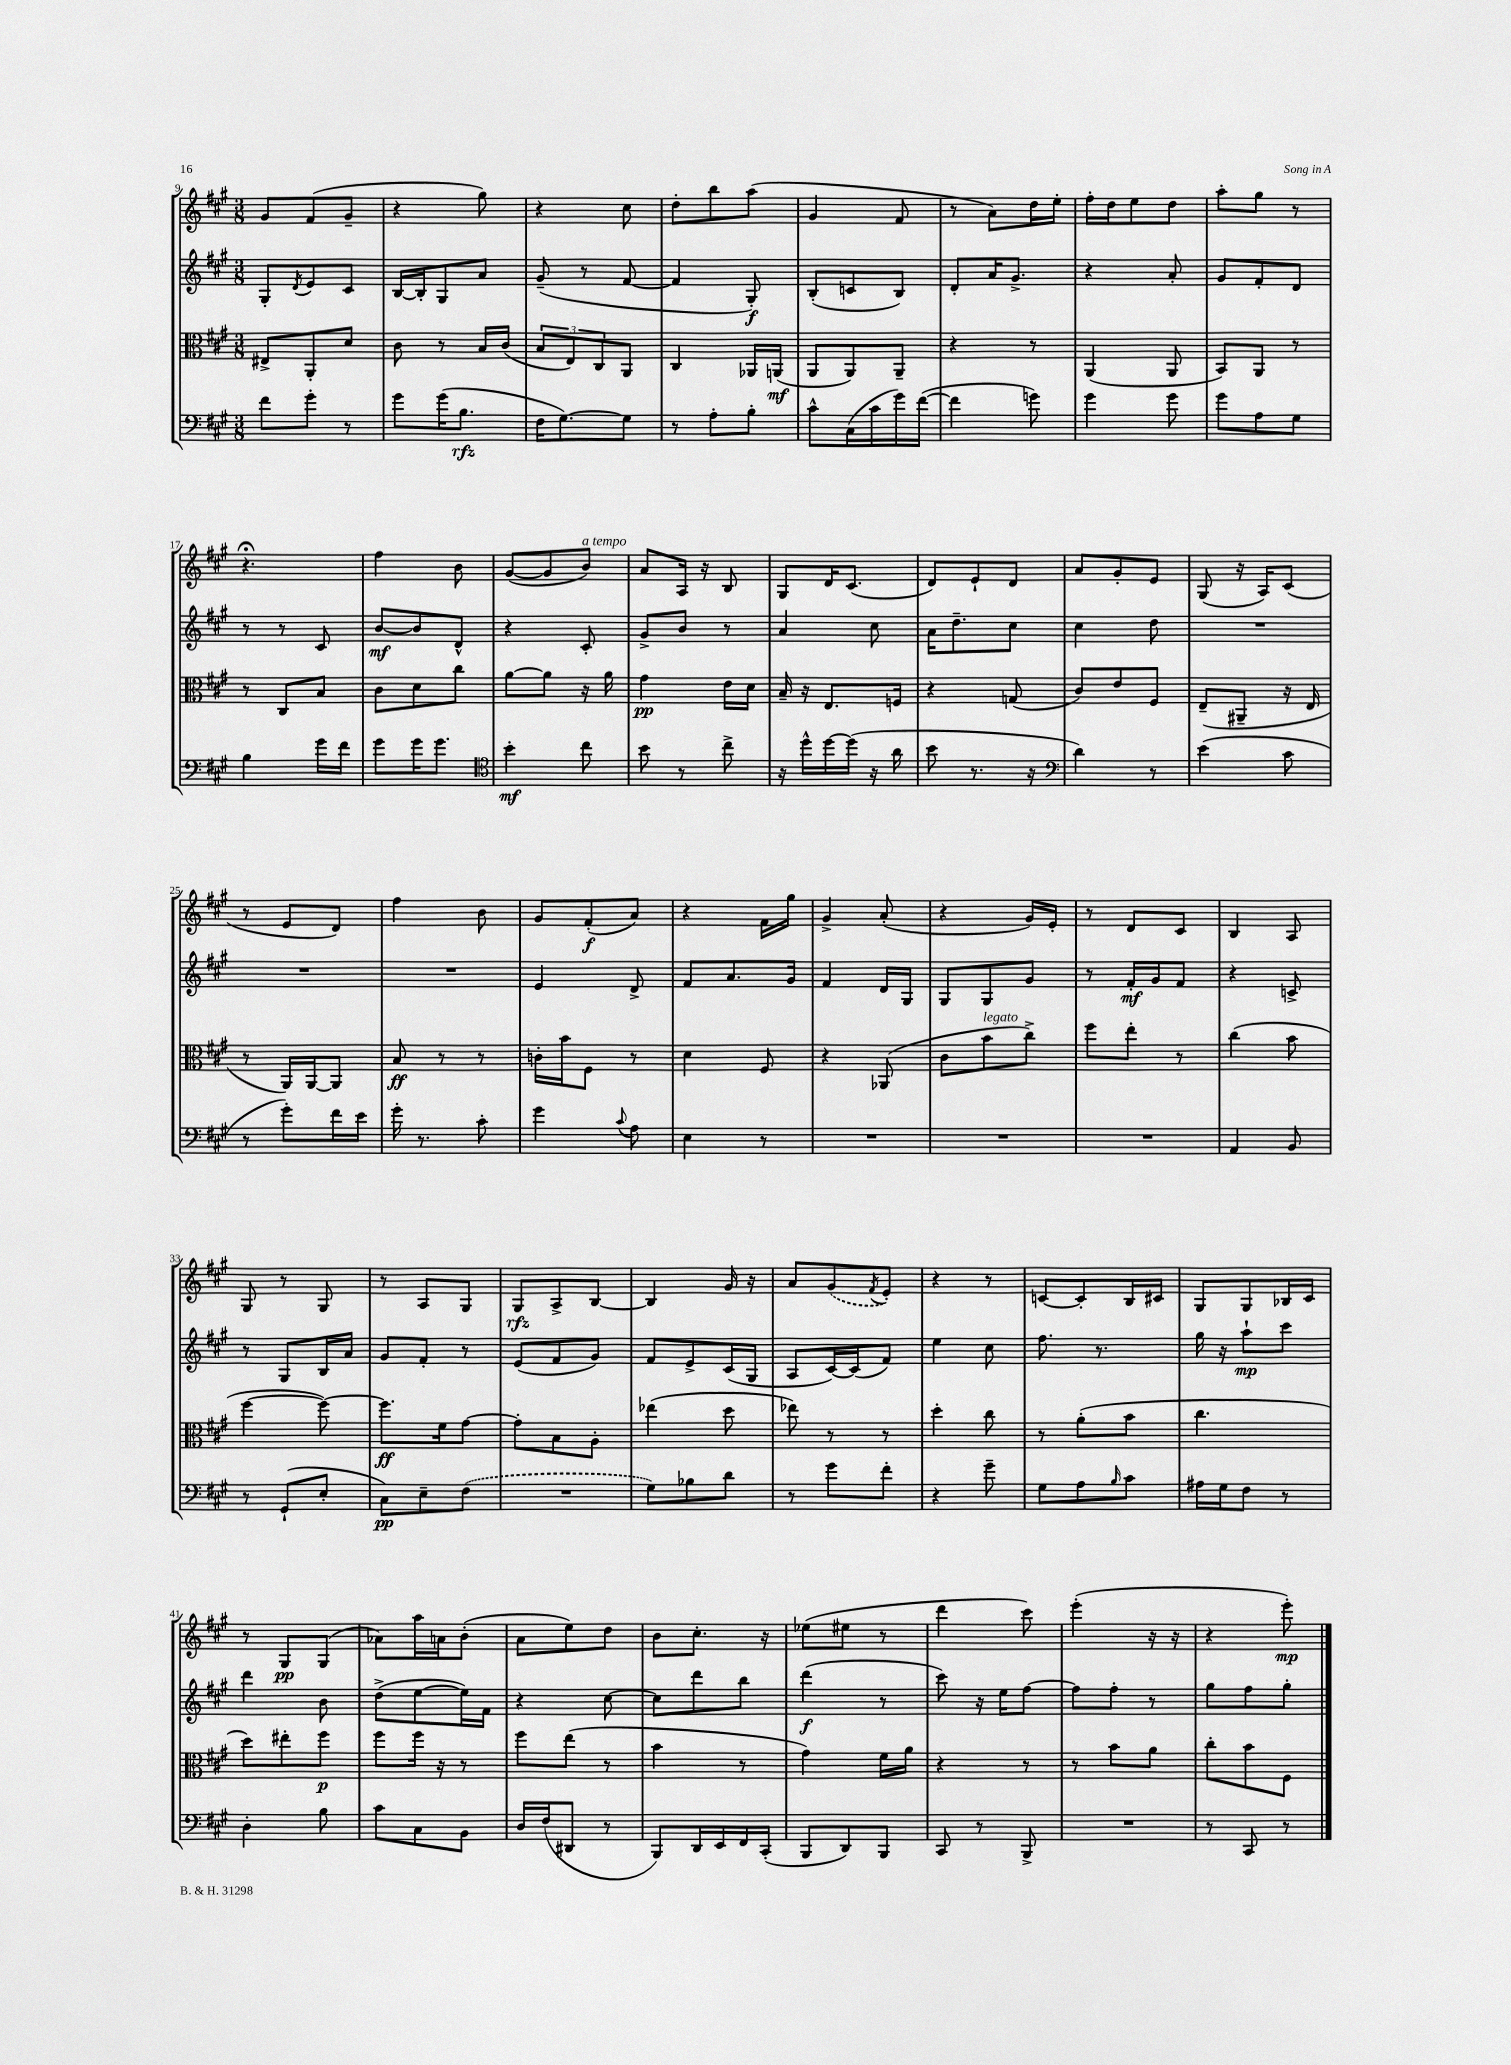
<<
\new StaffGroup <<
\new Staff = "s0" {
    \clef treble \key a \major \numericTimeSignature \time 3/8
    gis'8 fis'8( gis'8-- |
    r4 gis''8) |
    r4 cis''8 |
    d''8-. b''8 a''8( |
    gis'4 fis'8 |
    r8 a'8) d''16 e''16-. |
    fis''16-. d''16 e''8 d''8 |
    a''8-. gis''8 r8 |
    r4.\fermata |
    fis''4 b'8 |
    gis'8~( gis'8 b'8^\markup { \italic "a tempo" }) |
    a'8 a16 r16 b8 |
    gis8 d'16 cis'8.( |
    d'8) e'8-! d'8 |
    a'8 gis'8-. e'8 |
    gis8( r16 a16) cis'8( |
    r8 e'8 d'8) |
    fis''4 b'8 |
    gis'8 fis'8-.\f( a'8) |
    r4 fis'16 gis''16 |
    gis'4-> a'8-.( |
    r4 gis'16) e'16-. |
    r8 d'8 cis'8 |
    b4 a8 |
    gis8 r8 gis8 |
    r8 a8 gis8 |
    gis8\rfz a8-> b8~ |
    b4 gis'16 r16 |
    a'8 \once \slurDashed gis'8( \acciaccatura { fis'8 } e'8-.) |
    r4 r8 |
    c'8~ c'8-. b16 cis'16 |
    gis8 gis8 bes16 cis'16 |
    r8 gis8\pp gis8( |
    aes'8) a''16 a'16 b'8-.( |
    a'8 e''8) d''8 |
    b'8 cis''8.-. r16 |
    ees''8( eis''8 r8 |
    d'''4 cis'''8) |
    e'''4-.( r16 r16 |
    r4 e'''8-.\mp) \bar "|." |
}
\new Staff = "s1" {
    \clef treble \key a \major \numericTimeSignature \time 3/8
    gis8-. \acciaccatura { d'8 } e'8 cis'8 |
    b16~ b16-. gis8 a'8 |
    gis'8--( r8 fis'8~ |
    fis'4 gis8-.\f) |
    b8-.( c'8 b8) |
    d'8-. a'16 gis'8.-> |
    r4 a'8-. |
    gis'8 fis'8-. d'8 |
    r8 r8 cis'8 |
    b'8~\mf b'8 d'8-^ |
    r4 cis'8-. |
    gis'8-> b'8 r8 |
    a'4 cis''8 |
    a'16 d''8.-- cis''8 |
    cis''4 d''8 |
    R4. |
    R4. |
    R4. |
    e'4 d'8-> |
    fis'8 a'8. gis'16 |
    fis'4 d'16 gis16 |
    gis8 gis8 gis'8 |
    r8 fis'16-.\mf gis'16 fis'8 |
    r4 c'8-> |
    r8 gis8 b16 a'16 |
    gis'8 fis'8-. r8 |
    e'8( fis'8 gis'8) |
    fis'8 e'8-> cis'16( gis16 |
    a8 cis'16~) cis'16( fis'8) |
    e''4 cis''8 |
    fis''8. r8. |
    gis''16 r16 a''8-!\mp cis'''8 |
    d'''4 b'8 |
    d''8->( e''8~ e''16) fis'16 |
    r4 cis''8~ |
    cis''8 d'''8 b''8 |
    d'''4\f( r8 |
    cis'''8) r16 e''16 fis''8~ |
    fis''8 fis''8-. r8 |
    gis''8 fis''8 gis''8-. \bar "|." |
}
\new Staff = "s2" {
    \clef alto \key a \major \numericTimeSignature \time 3/8
    eis8-> a,8-. d'8 |
    cis'8 r8 b16 cis'16( |
    \tuplet 3/2 { b8 e8) cis8 } a,8 |
    cis4 aes,16 a,16\mf( |
    a,8 a,8) a,8-- |
    r4 r8 |
    a,4( a,8 |
    b,8) a,8 r8 |
    r8 cis8 b8 |
    cis'8 d'8 cis''8 |
    a'8~ a'8 r16 a'16 |
    gis'4\pp e'16 d'16 |
    b16-- r16 e8. f16 |
    r4 g8( |
    cis'8) e'8 fis8 |
    e8--( ais,8-- r16 e16 |
    r8 a,16) a,16~ a,8 |
    b8\ff r8 r8 |
    c'16-. b'16 fis8 r8 |
    d'4 fis8 |
    r4 aes,8( |
    cis'8 b'8^\markup { \italic "legato" } cis''8->) |
    fis''8 e''8-. r8 |
    cis''4( b'8 |
    fis''4~ fis''8~) |
    fis''8.\ff fis'16 gis'8~ |
    gis'8-. b8 a8-. |
    ees''4( d''8 |
    ees''8) r8 r8 |
    d''4-. cis''8 |
    r8 a'8-.( b'8 |
    cis''4. |
    d''8) eis''8-. fis''8\p |
    fis''8 fis''16 r16 r8 |
    fis''8 e''8( r8 |
    b'4 r8 |
    gis'4) fis'16 a'16 |
    r4 r8 |
    r8 b'8 a'8 |
    cis''8-. b'8 fis8 \bar "|." |
}
\new Staff = "s3" {
    \clef bass \key a \major \numericTimeSignature \time 3/8
    fis'8 gis'8-. r8 |
    gis'8 gis'16( b8.\rfz |
    fis16 gis8.~) gis8 |
    r8 a8-. b8-. |
    cis'8-^ cis16( cis'16 gis'16) fis'16~( |
    fis'4 g'8) |
    gis'4 gis'8 |
    gis'8 a8 gis8 |
    b4 gis'16 fis'16 |
    gis'8 gis'16 gis'8. |
    \clef tenor b'4-.\mf cis''8 |
    b'8 r8 cis''8-> |
    r16 d''16-^ d''16~ d''16( r16 a'16 |
    b'8 r8. r16 |
    \clef bass d'4) r8 |
    e'4( cis'8 |
    r8 gis'8-.) fis'16 e'16 |
    gis'16-. r8. cis'8-. |
    gis'4 \appoggiatura { cis'8 } a8 |
    e4 r8 |
    R4. |
    R4. |
    R4. |
    a,4 b,8 |
    r8 gis,8-!( e8-. |
    cis8\pp) e8-- \once \slurDashed fis8( |
    R4. |
    gis8) bes8 d'8 |
    r8 gis'8 fis'8-. |
    r4 gis'8-- |
    gis8 a8 \grace { b16 } cis'8 |
    ais16 gis16 fis8 r8 |
    d4-. b8 |
    cis'8 cis8 b,8 |
    d16 fis16( dis,8 r8 |
    b,,8) d,16 e,16 fis,16 cis,16-.( |
    b,,8 d,8) b,,8 |
    cis,8 r8 b,,8-> |
    R4. |
    r8 cis,8 r8 \bar "|." |
}
>>
>>
\layout { \context { \Score currentBarNumber = #9 } }
